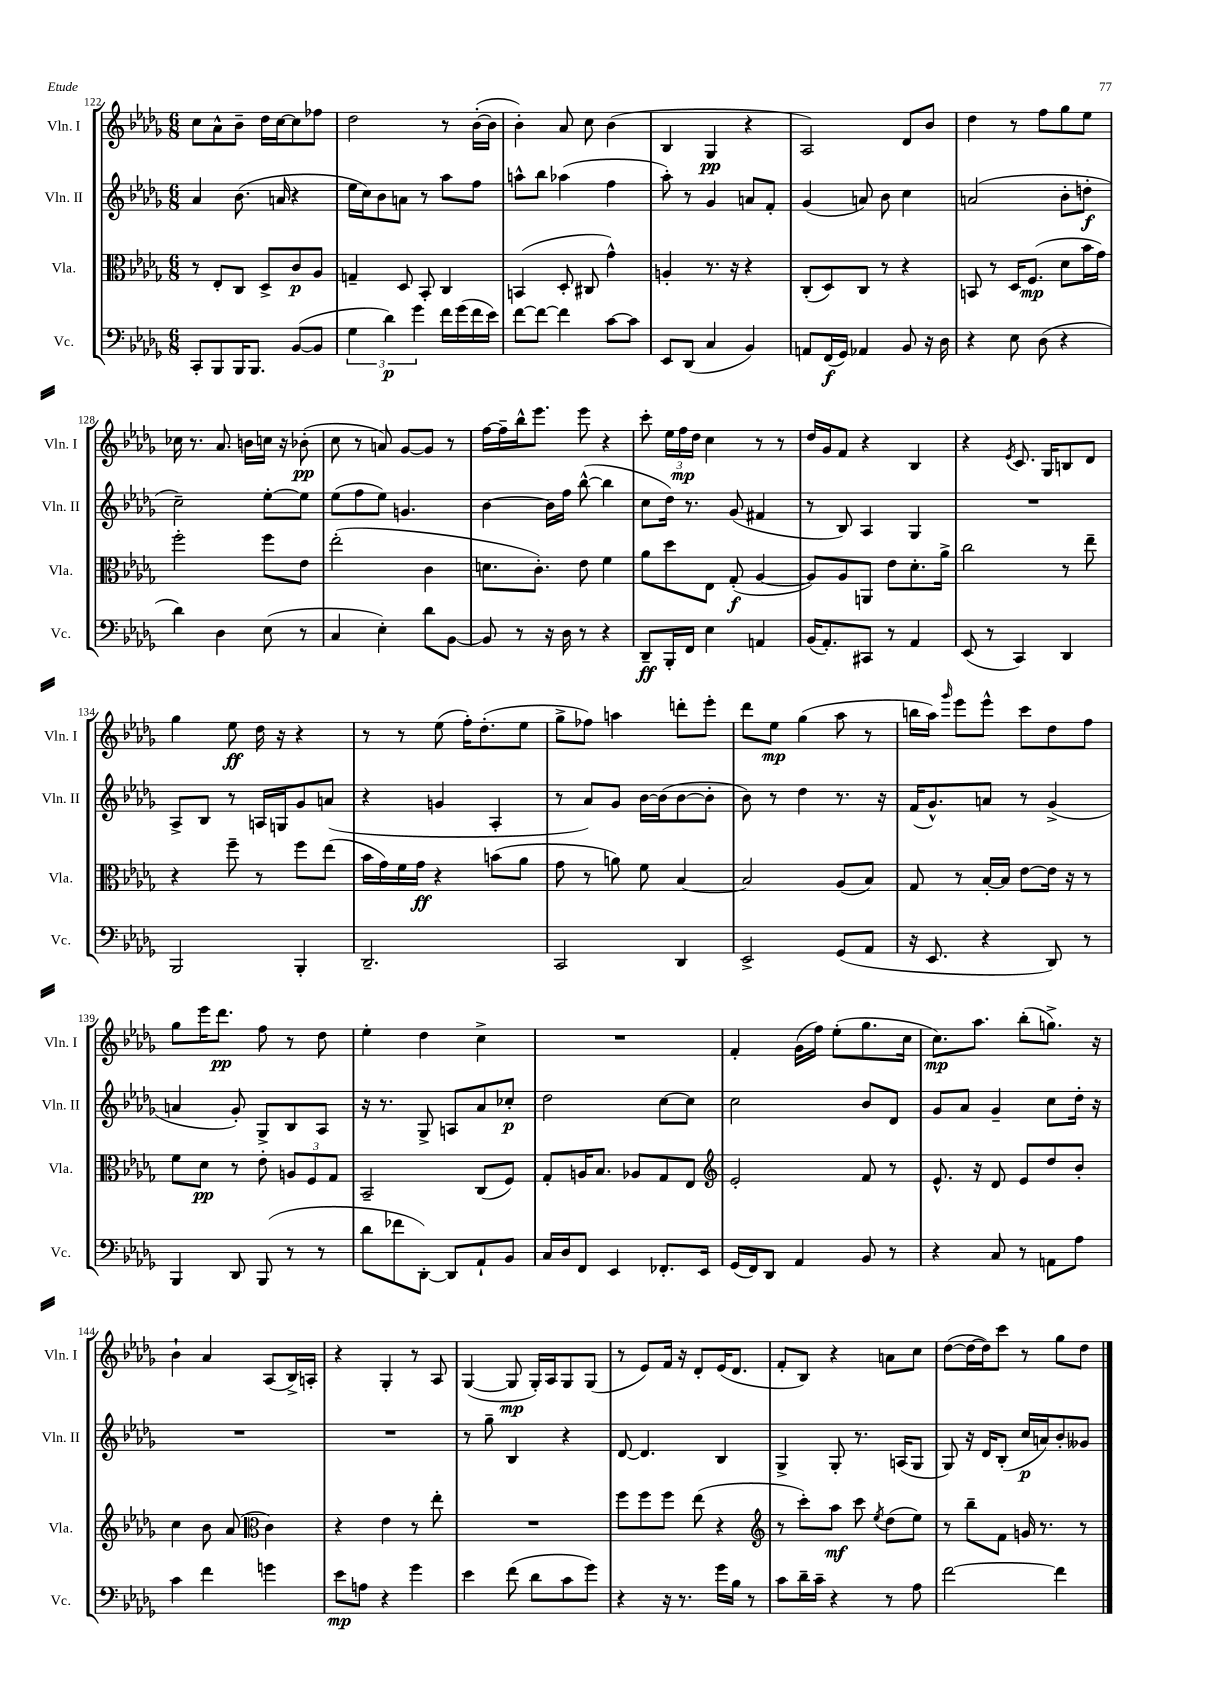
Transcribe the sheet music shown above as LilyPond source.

<<
\new StaffGroup <<
\new Staff = "s0" \with { instrumentName = "Vln. I" shortInstrumentName = "Vln. I" } {
    \clef treble \key des \major \numericTimeSignature \time 6/8
    \autoBeamOff c''8[ aes'8-^ bes'8]-- des''16[ c''16~ c''8 fes''8] |
    des''2 r8 bes'16[~-.( bes'16] |
    bes'4-.) aes'8 c''8 bes'4( |
    bes4 ges4\pp r4 |
    aes2) des'8[ bes'8] |
    des''4 r8 f''8[ ges''8 ees''8] |
    ces''16 r8. aes'8. b'16[ c''16] r16 bes'8-.\pp( |
    c''8 r8 a'8) ges'8[~ ges'8] r8 |
    f''16[~ f''16-- bes''16-^ ees'''8.] ees'''8 r4 |
    c'''8-. \tuplet 3/2 { ees''16[ f''16\mp des''16] } c''4 r8 r8 |
    des''16[ ges'16 f'8] r4 bes4 |
    r4 \acciaccatura { ees'8 } c'8. ges16[ b8 des'8] |
    ges''4 ees''8\ff des''16 r16 r4 |
    r8 r8 ees''8( f''16[-.) des''8.-.( ees''8] |
    ges''8[-> fes''8]) a''4 d'''8[-. ees'''8]-. |
    des'''8[ ees''8]\mp ges''4( aes''8 r8 |
    b''16[ aes''16]) \grace { ges'''16 } ees'''8[ ees'''8]-^ c'''8[ des''8 f''8] |
    ges''8[ ees'''16 des'''8.]\pp f''8 r8 des''8 |
    ees''4-. des''4 c''4-> |
    R2. |
    f'4-. ges'16[( f''16]) ees''8[-.( ges''8. c''16] |
    c''8.[\mp) aes''8.] bes''8[-.( g''8.]->) r16 |
    bes'4-! aes'4 aes8[( bes16->) a16]-. |
    r4 ges4-. r8 aes8 |
    ges4~( ges8\mp ges16[-.) aes16 ges8 ges8]( |
    r8 ees'8[) f'16] r16 des'8[-. ees'16( des'8.] |
    f'8[-. bes8]) r4 a'8[ c''8] |
    des''8[~( des''16~ des''16) c'''8] r8 ges''8[ des''8] \bar "|." |
}
\new Staff = "s1" \with { instrumentName = "Vln. II" shortInstrumentName = "Vln. II" } {
    \clef treble \key des \major \numericTimeSignature \time 6/8
    \autoBeamOff aes'4 bes'8.( a'16 r4 |
    ees''16[ c''16) bes'8 a'8] r8 aes''8[ f''8] |
    a''8[-^ bes''8] aes''4( f''4 |
    aes''8-.) r8 ges'4 a'8[ f'8]-. |
    ges'4( a'8) bes'8 c''4 |
    a'2( bes'8[-. d''8]-.\f |
    c''2--) ees''8[~-. ees''8] |
    ees''8[( f''8 ees''8]) g'4. |
    bes'4~ bes'16[ f''16] bes''8~-^( bes''4 |
    c''8[ des''16]) r8. ges'8( fis'4 |
    r8 bes8) aes4 ges4 |
    R2. |
    aes8[-> bes8] r8 a16[ g16 ges'8 a'8]( |
    r4 g'4 aes4-. |
    r8 aes'8[) ges'8] bes'16[~ bes'16( bes'8~ bes'8]-. |
    bes'8) r8 des''4 r8. r16 |
    f'16[( ges'8.-^) a'8] r8 ges'4->( |
    a'4 ges'8-.) ges8[-> bes8 aes8] |
    r16 r8. ges8-> a8[ aes'8 ces''8]-.\p |
    des''2 c''8[~ c''8] |
    c''2 bes'8[ des'8] |
    ges'8[ aes'8] ges'4-- c''8[ des''16]-. r16 |
    R2. |
    R2. |
    r8 ges''8-- bes4 r4 |
    des'8~ des'4. bes4 |
    ges4-> ges8-. r8. a16[( ges8] |
    ges8) r16 des'16[ bes8]-.( c''16[\p a'16) bes'8-. geses'8] \bar "|." |
}
\new Staff = "s2" \with { instrumentName = "Vla." shortInstrumentName = "Vla." } {
    \clef alto \key des \major \numericTimeSignature \time 6/8
    \autoBeamOff r8 ees8[-. c8] des8[-> c'8\p aes8] |
    g4-- des8 bes,8-. c4 |
    b,4( des8-. cis8 ges'4-^) |
    a4-. r8. r16 r4 |
    c8[-.( des8) c8] r8 r4 |
    b,8 r8 des16[ f8.]\mp( des'8[ bes'16 ges'16]) |
    f''2-. f''8[ ees'8] |
    ees''2-.( c'4 |
    d'8.[ c'8.]-.) ees'8 f'4 |
    aes'8[ des''8 ees8] ges8-.\f( aes4~ |
    aes8[) aes8 a,8] ees'8[ des'8.-. aes'16]-> |
    c''2 r8 ees''8-- |
    r4 f''8-- r8 f''8[ ees''8]( |
    bes'16[ ges'16) f'16 ges'16]\ff r4 b'8[( aes'8] |
    ges'8 r8 a'8) f'8 bes4~ |
    bes2 aes8[( bes8]) |
    ges8 r8 bes16[~-. bes16] ees'8[~ ees'16] r16 r8 |
    f'8[ des'8]\pp r8 ees'8-. \tuplet 3/2 { a8[ f8 ges8] } |
    bes,2-- c8[( f8]) |
    ges8[-. a16 bes8.] aes8[ ges8 ees8] |
    \clef treble ees'2-. f'8 r8 |
    ees'8.-^ r16 des'8 ees'8[ des''8 bes'8]-. |
    c''4 bes'8 aes'8( \clef alto c'4) |
    r4 ees'4 r8 ees''8-. |
    R2. |
    f''8[ f''8 f''8] ees''8( r4 |
    \clef treble r8 c'''8[-.) aes''8]\mf c'''8 \acciaccatura { ees''8 } des''8[( ees''8]) |
    r8 bes''8[-- f'8] g'16 r8. r8 \bar "|." |
}
\new Staff = "s3" \with { instrumentName = "Vc." shortInstrumentName = "Vc." } {
    \clef bass \key des \major \numericTimeSignature \time 6/8
    \autoBeamOff c,8[-. bes,,8 bes,,16 bes,,8.] bes,8[~( bes,8] |
    \tuplet 3/2 { ges4 des'4\p) ges'4 } f'16[ ges'16( f'16 ees'16]) |
    f'8[~ f'8]~ f'4 c'8[~ c'8] |
    ees,8[ des,8]( c4 bes,4) |
    a,8[ f,16\f( ges,16]) aes,4 bes,8 r16 des16 |
    r4 ees8 des8( r4 |
    des'4) des4 ees8( r8 |
    c4 ees4-.) des'8[ bes,8]~ |
    bes,8 r8 r16 des16 r8 r4 |
    des,8[--\ff bes,,16-. f,16] ees4 a,4 |
    bes,16[( aes,8.-.) cis,8] r8 aes,4 |
    ees,8( r8 c,4) des,4 |
    bes,,2 bes,,4-. |
    des,2.-- |
    c,2 des,4 |
    ees,2-> ges,8[( aes,8] |
    r16 ees,8. r4 des,8) r8 |
    bes,,4 des,8 bes,,8( r8 r8 |
    des'8[ fes'8 des,8]~-.) des,8[ aes,8-! bes,8] |
    c16[ des16 f,8] ees,4 fes,8.[-. ees,16] |
    ges,16[( f,16) des,8] aes,4 bes,8 r8 |
    r4 c8 r8 a,8[ aes8] |
    c'4 f'4 g'4 |
    ees'8[\mp a8] r4 ges'4 |
    ees'4 f'8( des'8[ c'8 ges'8]) |
    r4 r16 r8. ges'16[ bes16] r8 |
    c'8[ des'16-- c'16]-- r4 r8 aes8 |
    f'2~ f'4 \bar "|." |
}
>>
>>
\layout { \context { \Score currentBarNumber = #122 } }
